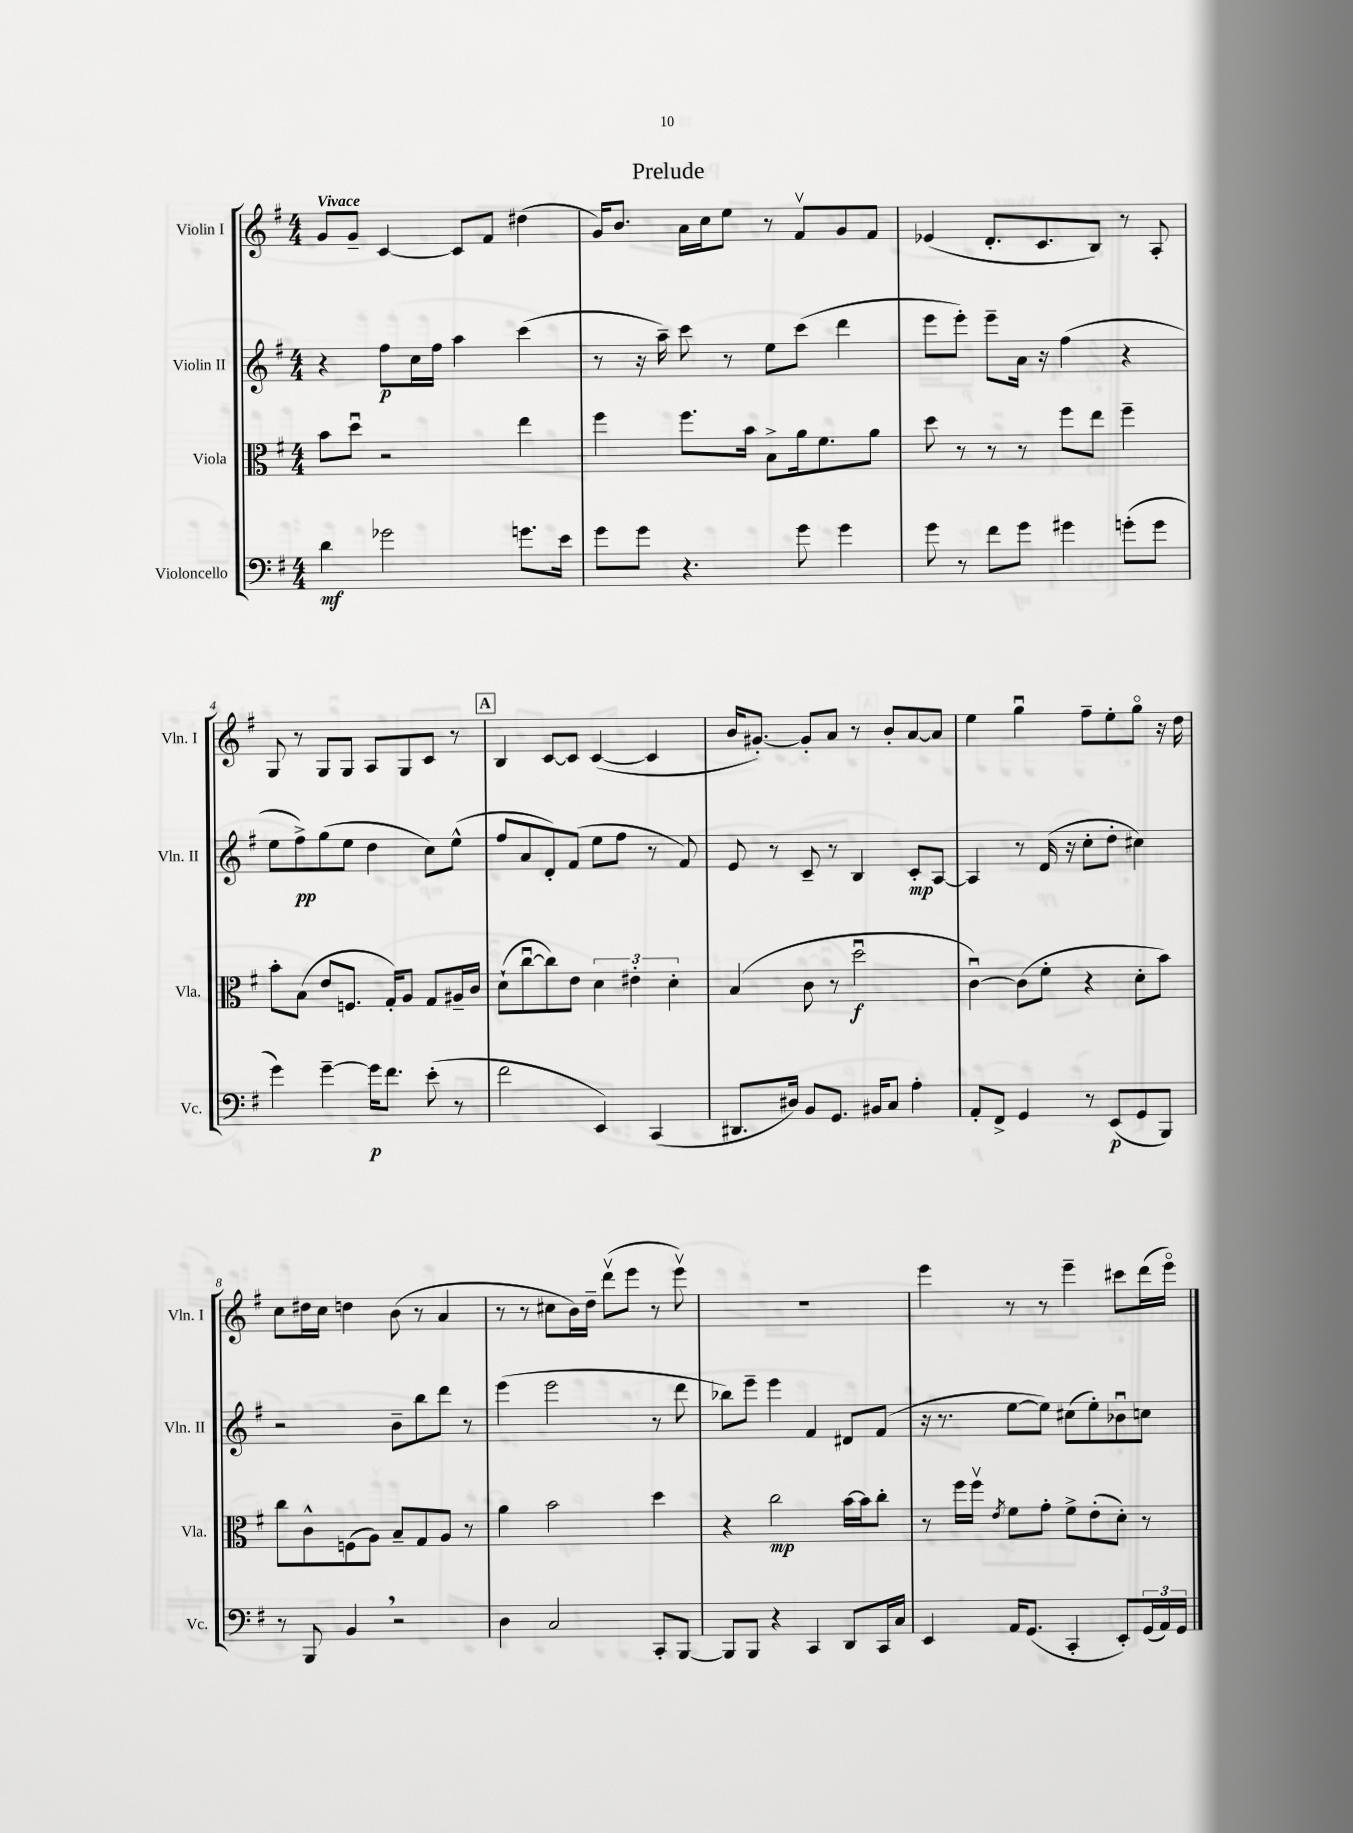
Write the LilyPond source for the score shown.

\header { title = "Prelude" }
<<
\new StaffGroup <<
\new Staff = "s0" \with { instrumentName = "Violin I" shortInstrumentName = "Vln. I" } {
    \clef treble \key g \major \numericTimeSignature \time 4/4 \tempo "Vivace"
    g'8 g'8-- c'4~ c'8 fis'8 dis''4( |
    g'16) b'8. a'16 c''16 e''8 r8 fis'8\upbow g'8 fis'8 |
    ees'4( d'8.-. c'8. b8) r8 a8-. |
    g8 r8 g8 g8 a8 g8 c'8 r8 |
    \mark \markup { \box "A" } b4 c'8~ c'8 c'4~( c'4 |
    b'16 gis'8.~-.) gis'8-. a'8 r8 b'8-. a'8~ a'8 |
    e''4 g''4\downbow fis''8-- e''8-. g''8\flageolet r16 d''16 |
    c''8 dis''16 c''16 d''4 b'8( r8 a'4 |
    r8 r8 cis''8 b'16) d''16-- d'''8\upbow( e'''8 r8 e'''8\upbow) |
    R1 |
    e'''4 r8 r8 e'''4-- cis'''8 d'''16( e'''16\flageolet) \bar "|." |
}
\new Staff = "s1" \with { instrumentName = "Violin II" shortInstrumentName = "Vln. II" } {
    \clef treble \key g \major \numericTimeSignature \time 4/4
    r4 fis''8\p c''16 fis''16 a''4 c'''4( |
    r8 r16 a''16--) c'''8 r8 e''8 c'''8( d'''4 |
    e'''8 e'''8-.) e'''8-- a'16 r16 fis''4( r4 |
    e''8 fis''8->\pp) g''8( e''8 d''4 c''8) e''8-^( |
    \mark \markup { \box "A" } fis''8 a'8 d'8-.) fis'8( e''8 fis''8 r8 fis'8) |
    e'8 r8 c'8-- r8 b4 c'8-.\mp a8~ |
    a4 r8 d'16( r16 c''8-. d''8-. cis''4) |
    r2 b'8-- b''8 d'''8 r8 |
    e'''4( e'''2 r8 d'''8 |
    bes''8) e'''8-- e'''4 fis'4 dis'8 fis'8( |
    r16 r8. e''8~ e''8) cis''8( e''8-.) bes'8\downbow c''8 \bar "|." |
}
\new Staff = "s2" \with { instrumentName = "Viola" shortInstrumentName = "Vla." } {
    \clef alto \key g \major \numericTimeSignature \time 4/4
    b'8 d''8\downbow r2 e''4 |
    fis''4 fis''8. b'16 b8-> a'16 fis'8. a'8 |
    d''8 r8 r8 r8 fis''8 e''8 fis''4-- |
    b'8-. b8( e'8 f8. g16-.) a8 g8 ais16-- c'16 |
    \mark \markup { \box "A" } d'8-!( c''8~\downbow c''8) e'8 \tuplet 3/2 { d'4 eis'4-. d'4-. } |
    b4( c'8 r8 d''2\downbow\f |
    c'4~\downbow) c'8( fis'8-. r4 d'8-. b'8) |
    c''8 c'8-^ f8( a8) b8-- g8 a8 r8 |
    a'4 b'2 d''4 |
    r4 c''2\mp b'16~ b'16 c''8-. |
    r8 fis''16 fis''16\upbow \acciaccatura { e'8 } fis'8 g'8-. fis'8-> e'8-.( d'8-.) r8 \bar "|." |
}
\new Staff = "s3" \with { instrumentName = "Violoncello" shortInstrumentName = "Vc." } {
    \clef bass \key g \major \numericTimeSignature \time 4/4
    d'4\mf ges'2 g'8. e'16 |
    g'8 g'8 r4. g'8 g'4 |
    g'8 r8 fis'8 g'8 gis'4 g'8-.( g'8 |
    g'4) g'4~-- g'16\p fis'8. e'8-.( r8 |
    \mark \markup { \box "A" } fis'2 e,4) c,4( |
    dis,8. dis16) b,8 g,8. bis,16 c8 a4-. |
    a,8-. fis,8-> g,4 r8 e,8\p( g,8 b,,8) |
    r8 b,,8 b,4 \breathe r2 |
    d4 c2 c,8-. b,,8~ |
    b,,8 b,,8 r4 c,4 d,8 c,16 c16 |
    e,4 a,16 g,8.( c,4-. e,8-.) \tuplet 3/2 { g,16( a,16) g,16 } \bar "|." |
}
>>
>>
